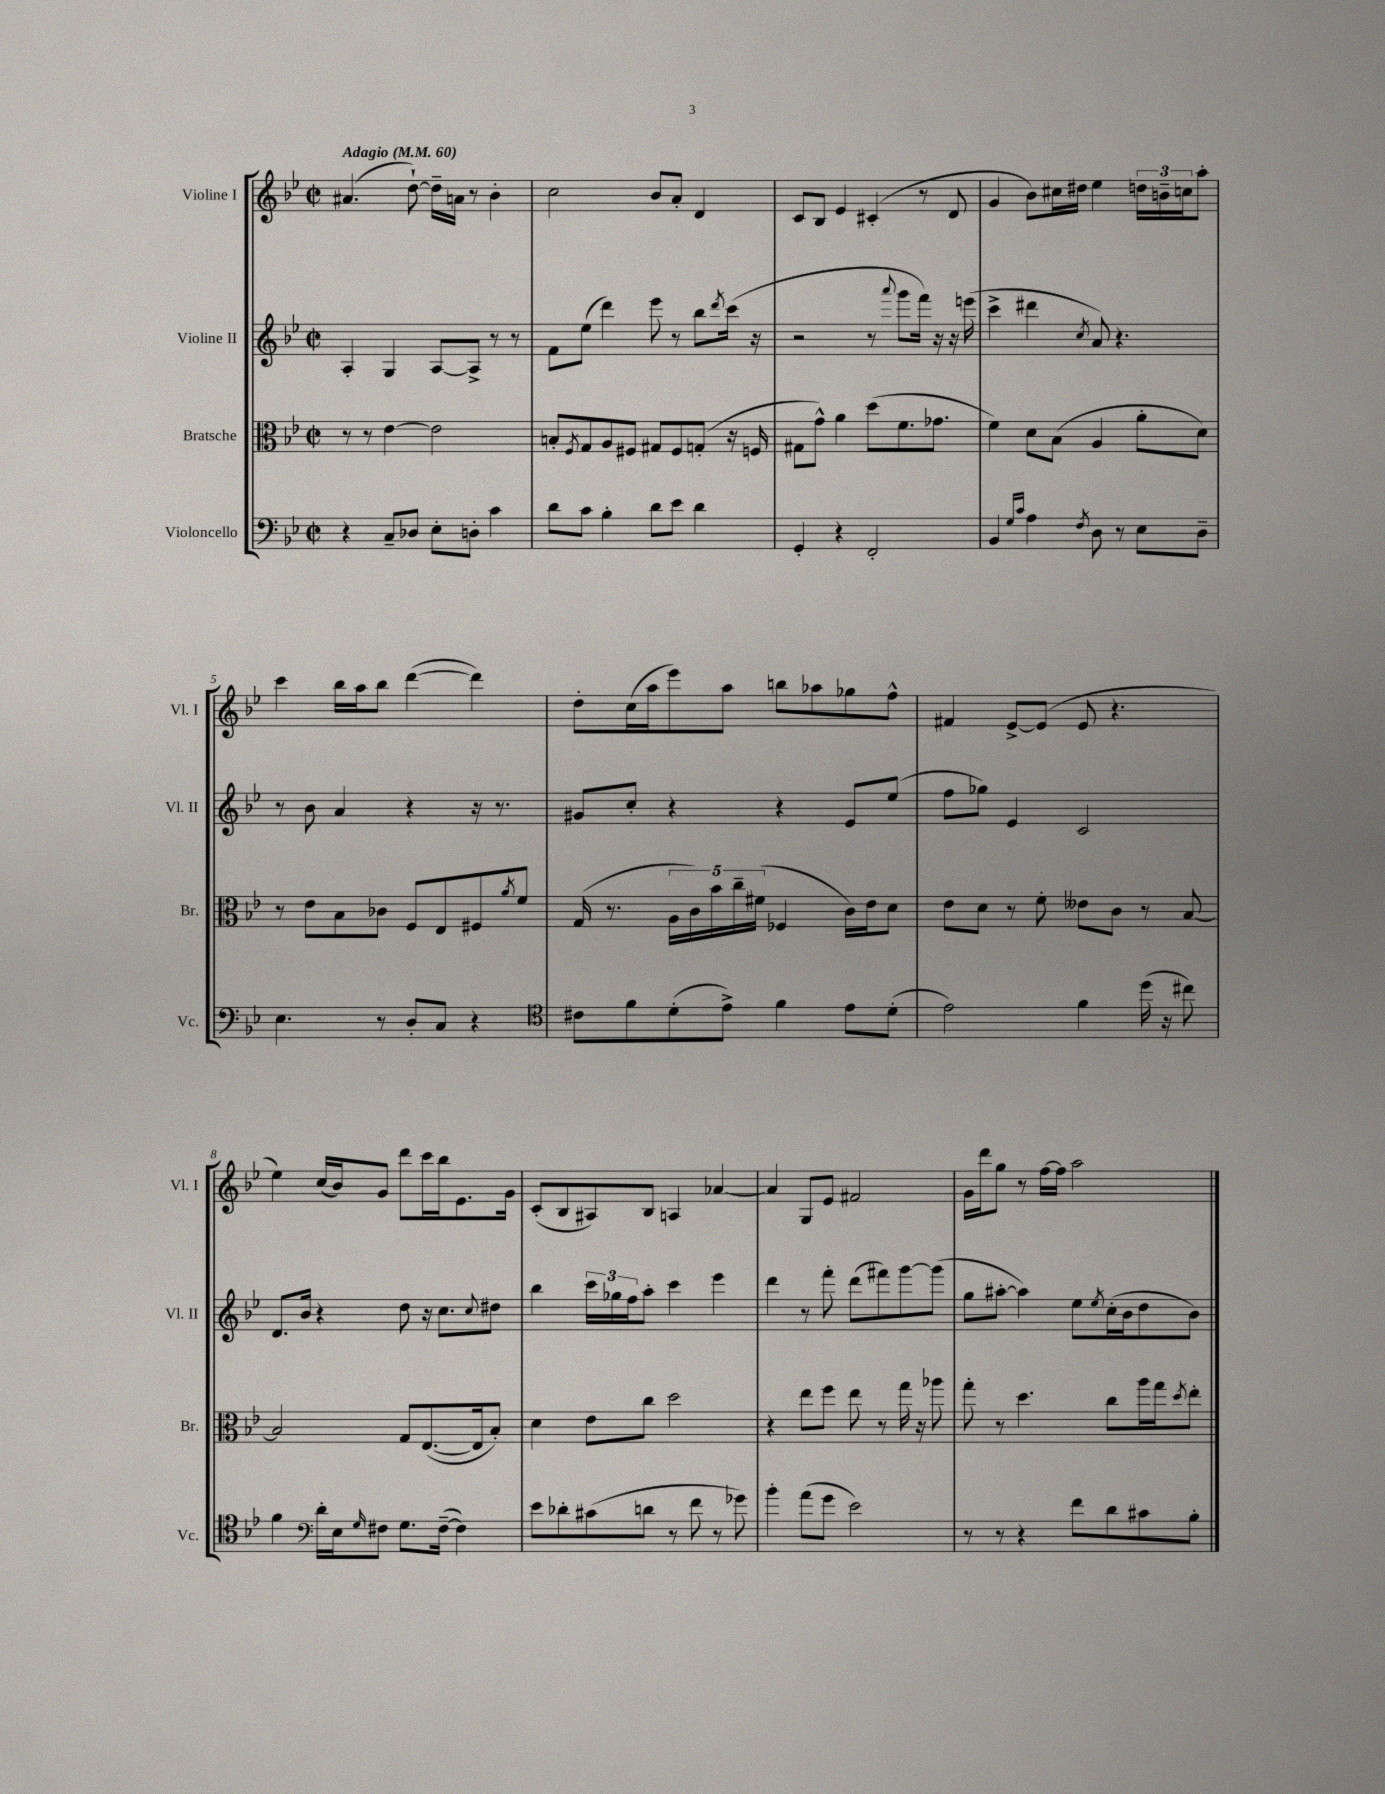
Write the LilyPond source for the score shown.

<<
\new StaffGroup <<
\new Staff = "s0" \with { instrumentName = "Violine I" shortInstrumentName = "Vl. I" } {
    \clef treble \key bes \major \defaultTimeSignature \time 2/2 \tempo "Adagio" 4 = 60
    ais'4.( d''8~-!) d''16-- a'16 r8 bes'4-. |
    c''2 bes'8 a'8-. d'4 |
    c'8 bes8 ees'4 cis'4-.( r8 d'8 |
    g'4 bes'8) cis''16 dis''16 ees''4 \tuplet 3/2 { d''16 b'16-- c''16 } a''8-. |
    c'''4 bes''16 a''16 bes''8 d'''4~( d'''4) |
    d''8-. c''16( a''16 ees'''8) a''8 b''8 aes''8 ges''8 f''8-^ |
    fis'4 ees'8~-> ees'8( ees'8 r4. |
    ees''4) c''16( bes'16) g'8 d'''8 c'''16 bes''16 ees'8. g'16 |
    c'8-.( bes8 ais8) bes8 a4 aes'4~ |
    aes'4 g8 ees'8 fis'2 |
    g'16 d'''16 g''8 r8 f''16~ f''16 a''2 \bar "|." |
}
\new Staff = "s1" \with { instrumentName = "Violine II" shortInstrumentName = "Vl. II" } {
    \clef treble \key bes \major \defaultTimeSignature \time 2/2
    a4-. g4 a8~ a8-> r8 r8 |
    f'8 ees''8( d'''4) ees'''8 r8 bes''8 \acciaccatura { d'''8 } c'''16( r16 |
    r2 r8 \appoggiatura { a'''8 } g'''8 f'''16) r16 r16 e'''16( |
    c'''4-> dis'''4 \acciaccatura { c''8 } a'8) r4. |
    r8 bes'8 a'4 r4 r16 r8. |
    gis'8 c''8-. r4 r4 ees'8 ees''8( |
    f''8 ges''8) ees'4 c'2 |
    d'8. bes'16 r4 d''8 r16 c''8. \appoggiatura { c''8 } dis''8 |
    bes''4 \tuplet 3/2 { c'''16 ges''16 f''16 } a''8-. c'''4 ees'''4 |
    d'''4 r8 f'''8-. d'''8( fis'''8) g'''8~ g'''8( |
    g''8 ais''8~-. ais''4) ees''8 \acciaccatura { ees''8 } c''16-.( bes'16 d''8 bes'8) \bar "|." |
}
\new Staff = "s2" \with { instrumentName = "Bratsche" shortInstrumentName = "Br." } {
    \clef alto \key bes \major \defaultTimeSignature \time 2/2
    r8 r8 ees'4~ ees'2 |
    b8-. \acciaccatura { f8 } g8 a8 fis8 gis8 fis8 g8-.( r16 f16 |
    gis8 g'8-^) a'4 d''8( f'8. ges'8. |
    f'4) d'8 bes8( a4 a'8-. d'8) |
    r8 ees'8 bes8 ces'8 f8 ees8 fis8 \acciaccatura { a'8 } f'8 |
    g16( r8. \tuplet 5/4 { a16 c'16) bes'16 c''16-- fis'16( } fes4 c'16) ees'16 d'8 |
    ees'8 d'8 r8 f'8-. eeses'8 c'8 r8 bes8~ |
    bes2 g8 ees8.~( ees16 bes8-.) |
    d'4 ees'8 c''8 d''2 |
    r4 ees''8 f''8 ees''8 r8 g''16 r16 aes''8 |
    g''8-. r8 d''4. c''8 a''16 g''16 \acciaccatura { d''8 } ees''8-. \bar "|." |
}
\new Staff = "s3" \with { instrumentName = "Violoncello" shortInstrumentName = "Vc." } {
    \clef bass \key bes \major \defaultTimeSignature \time 2/2
    r4 c8-- des8 ees8-. d8-. c'4 |
    d'8 c'8 bes4-. d'8 ees'8 d'4 |
    g,4-. r4 f,2-. |
    bes,4 \grace { g16 c'16 } a4 \acciaccatura { f8 } d8 r8 ees8 d8-- |
    ees4. r8 d8-. c8 r4 |
    \clef tenor cis'8 f'8 d'8-.( ees'8->) f'4 ees'8 d'8-.( |
    ees'2) f'4 d''16( r16 cis''8) |
    f'4 \clef bass d'16-. ees16 \grace { g16 } fis8 g8. fis16~--( fis4) |
    ees'8 des'8-. cis'8( d'8 r8 f'8 r8 ges'8) |
    bes'4-. a'8( g'8 ees'2) |
    r8 r8 r4 f'8 d'8 cis'8 bes8-. \bar "|." |
}
>>
>>
